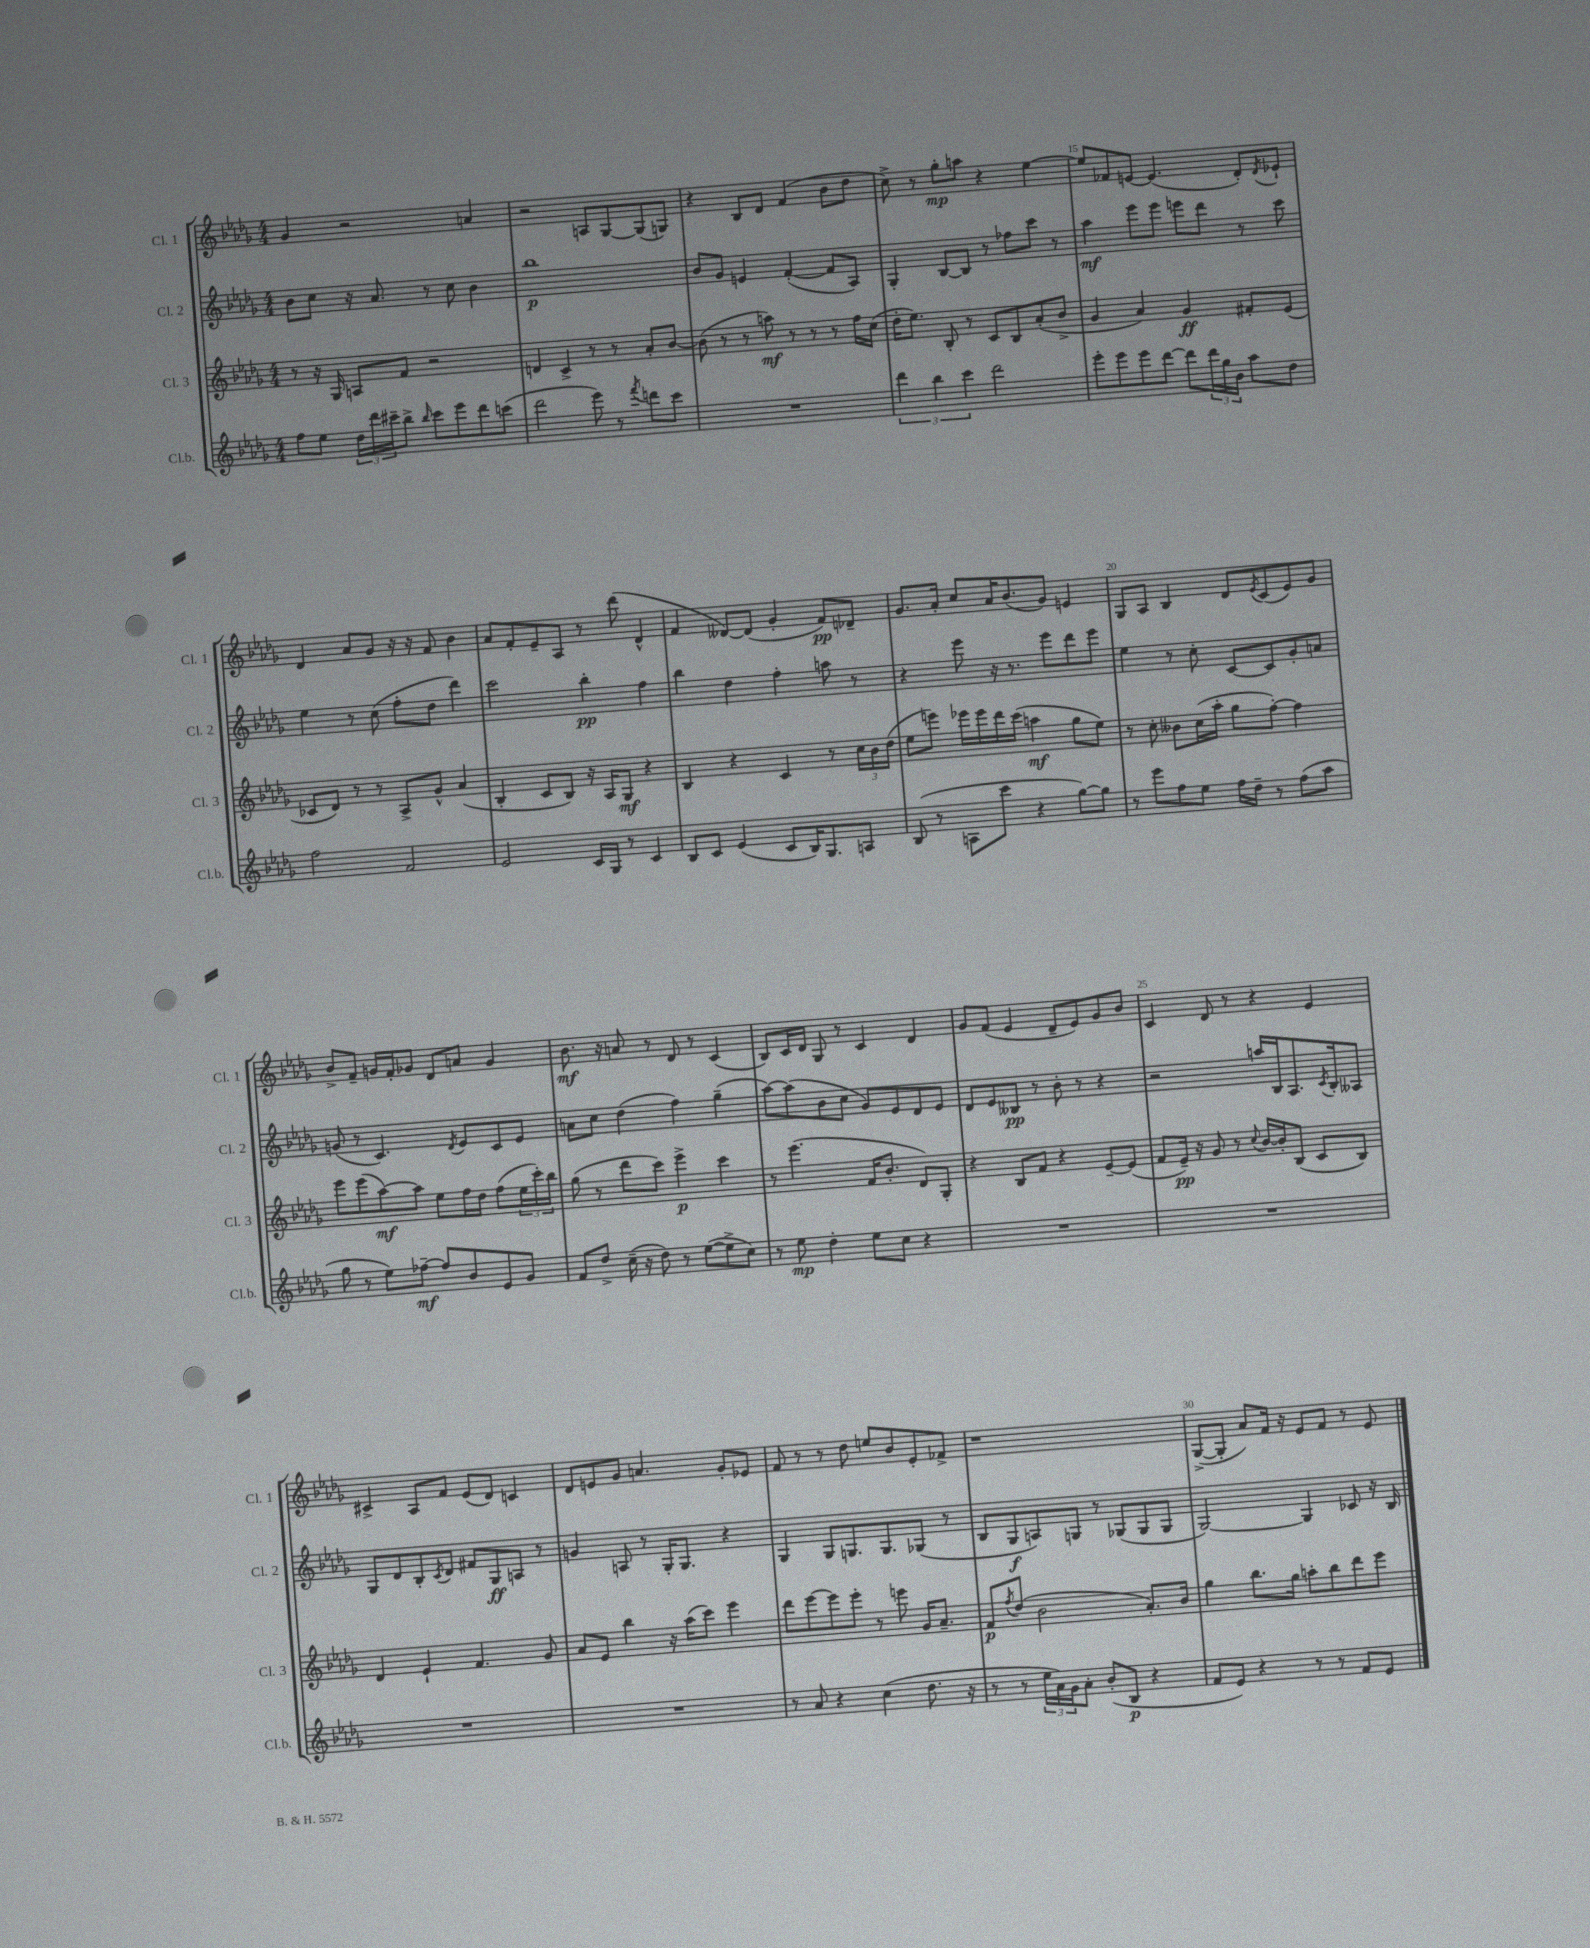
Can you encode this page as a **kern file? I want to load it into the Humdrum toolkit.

**kern	**kern	**kern	**kern
*staff4	*staff3	*staff2	*staff1
*clefG2	*clefG2	*clefG2	*clefG2
*k[b-e-a-d-g-]	*k[b-e-a-d-g-]	*k[b-e-a-d-g-]	*k[b-e-a-d-g-]
*M4/4	*M4/4	*M4/4	*M4/4
8ff	8r	8b-	4g-
8ee-	16r	8cc	.
.	16G-	.	.
24dd-	8A	16r	2r
24ddd-	.	.	.
.	.	8.a-	.
24ccc#~	.	.	.
8bb-^	8f	.	.
16qqbb-	.	.	.
8ccc#	2r	8r	.
8eee-	.	8cc	.
8ddd-	.	4b-	4a
(8ccc	.	.	.
=	=	=	=
2ddd-	4d	1bb-	2r
.	4c^	.	.
8eee-)	8r	.	8A
8r	8r	.	[8G-
8qfff	.	.	.
8ddd	8a-'	.	(8G-]
8ccc	[8b-	.	8G)
=	=	=	=
1r	(8b-]	8b-	4r
.	8r	8g-	.
.	8r	4e	8B-
.	8aa)	.	8d-
.	8r	([4f'	(4f
.	8r	.	.
.	8r	8f]	8b-
.	16ff	8A-)	8dd-
.	(16cc	.	.
=	=	=	=
6ddd-	16dd-'	4G-'	8cc^)
.	8.ee-)	.	.
.	.	.	8r
6bb-	.	.	.
.	8B-'	[8B-	8gg-'
6ccc	.	.	.
.	8r	8B-]	8aa
2ddd-	8c	8r	4r
.	8B-	8ff-	.
.	(8a-'	8ccc	[4ee-
.	8b-^	8r	.
=	=	=	=
8eee-'	4g-	4aa-	8ee-]
8eee-	.	.	8f-
8eee-	4a-)	8eee-	[8e
[8ddd-	.	8eee-	(4.e]
8ddd-]	4g-	8eee	.
24ddd-	.	8ddd-	.
24gg-	.	.	.
24b-	.	.	.
8aa-	8f#'	8r	8d-')
.	.	.	8qd-
8dd-	(8e-	8ccc	8e-`
=	=	=	=
2ff	8c-	4ee-	4d-
.	8d-)	.	.
.	8r	8r	8a-
.	8r	(8cc	8g-
2f	8A-^	8ff'	16r
.	.	.	16r
.	8g-^^	8dd-	8f
.	(4a-	4ddd-)	4b-
=	=	=	=
2e-	4B-'	2ccc	8a-
.	.	.	8f'
.	8c	.	8e-~
.	8B-)	.	8A-
16c	16r	4bb-'	8r
16G-	16A-	.	.
8r	8G-	.	(8ddd-
4c	4r	4ff	4d-^^
=	=	=	=
8B-	4B-	4bb-	4f
8c	.	.	.
(4e-	4r	4dd-	[8d--)
.	.	.	(8d--]
8c	4c	4ff'	4g-'
16B-)	.	.	.
8.G-	.	.	.
.	8r	8aa	8f)
8A	24cc	8r	8d-~
.	24b-	.	.
.	(24dd-	.	.
=	=	=	=
(8B-	8ee-	4r	8.g-
8r	8eee)	.	.
.	.	.	16a-'
8A	16eee-	8eee-	8cc
.	16eee-	.	.
8ccc	16ddd-	16r	16a-
.	(16ccc	8.r	(8.b-
4r	4aa	.	.
.	.	8eee-	8g-)
[8gg-)	8gg-	8ddd-	4e
8gg-]	8ee-)	8eee-	.
=	=	=	=
8r	8r	4ee-	8G-
8eee-	8cc'	.	8A-
8ff	8b--	8r	4B-
8ee-	(16cc	8cc'	.
.	16aa-'	.	.
16ff	8gg-	[8c	8d-
16dd-~	.	.	.
.	.	.	8qe-
8r	[8ff')	8c]	(8c
(8ff	4ff]	8g-'	8e-)
8aa-	.	8a	8g-
=	=	=	=
8gg-	8eee-	(8g	8b-^
8r	(8eee-	8r	8f~
8ee-)	[8aa-)	4.c)	16g
.	.	.	16f'
[8ff-~	8aa-]	.	8g-
8ff-]	8ee-	.	8d-
.	.	8qd-	.
8b-	16ff	8e-	8a
.	16dd-	.	.
8e-	(8ff	8c	4g-
8g-	24ee-	8e-	.
.	24ccc')	.	.
.	24bb-	.	.
=	=	=	=
8f	(8gg-	8a	8.b-
8dd-^	8r	8cc	.
.	.	.	16r
(16cc~	8ddd-	(4dd-	8a
16r	.	.	.
8dd-)	8ccc)	.	8r
8r	4eee-^	4ff)	8d-
([8ee-	.	.	8r
8ee-^]	4ccc	(4gg-~	(4c
8cc)	.	.	.
=	=	=	=
8r	8r	[8aa-)	8B-)
8ee-	(4.eee-	(8aa-]	16c
.	.	.	16d-
4dd-'	.	8b-	8G-
.	.	8cc	8r
8ee-	16f	8g-)	4c
.	8.b-'	.	.
8cc	.	8e-	.
4r	8d-)	8d-	4d-
.	8G-'	8e-	.
=	=	=	=
1r	4r	8d-	8g-
.	.	8e-	(8f
.	8B-	8B--	4e-
.	8f	8r	.
.	4r	8b-'	8d-~
.	.	8r	8e-)
.	[8e-~	4r	8g-
.	(8e-]	.	8b-
=	=	=	=
1r	8f	2r	4c
.	16e-~)	.	.
.	16r	.	.
.	8g-	.	8d-
.	8r	.	8r
.	8qqcc	.	.
.	[16b-	16aa	4r
.	16b-']	16B-	.
.	(8B-	8.A-	.
.	8c	.	4e-
.	.	8qc	.
.	.	16B-'	.
.	8B-)	8A--	.
=	=	=	=
1r	4d-	8G-	4c#^
.	.	8d-	.
.	4e-`	8B-'	8A-
.	.	8qc	.
.	.	8d-	8f
.	4.f	8f#	(8e-
.	.	8G-	8d-)
.	.	8A	4c
.	8g-	8r	.
=	=	=	=
1r	8a-	4g	8d-
.	8e-	.	8e
.	4bb-	8A	8g-
.	.	8r	4.a
.	16r	16G-'	.
.	(16aa-	8.G-	.
.	8ccc)	.	.
.	4eee-	4r	8g-'
.	.	.	8e-
=	=	=	=
8r	8ddd-	4G-	8f
8a-	[8eee-	.	8r
4r	8eee-]	8G-	8r
.	8eee-'	8.G	8dd-
(4cc	8r	.	8ee
.	.	8.G	.
.	8eee	.	8b-
8.dd-	16g-	(8G-	8e-'
.	8.a-~	.	.
.	.	8r	8f-^
16r	.	.	.
=	=	=	=
8r	8f	8B-	1r
.	8qff	.	.
8r	(8dd-	8G-	.
24ee-	2b-	8A)	.
24a-)	.	.	.
24g-	.	.	.
8a-'	.	8G	.
(8b-'	.	8r	.
8B-	.	(8G-	.
4r	8.a-')	8G-	.
.	.	8G-	.
.	16b-	.	.
=	=	=	=
8f	4gg-	[2G-)	([8G-^
8e-)	.	.	8G-']
4r	8.bb-	.	8a-)
.	.	.	16f
.	16gg-	.	16r
8r	8aa'	4G-]	8e-
8r	8bb-	.	8f
8f	8ddd-	8c-	8r
8e-	8eee-	16r	8e-
.	.	16B-	.
==	==	==	==
*-	*-	*-	*-
